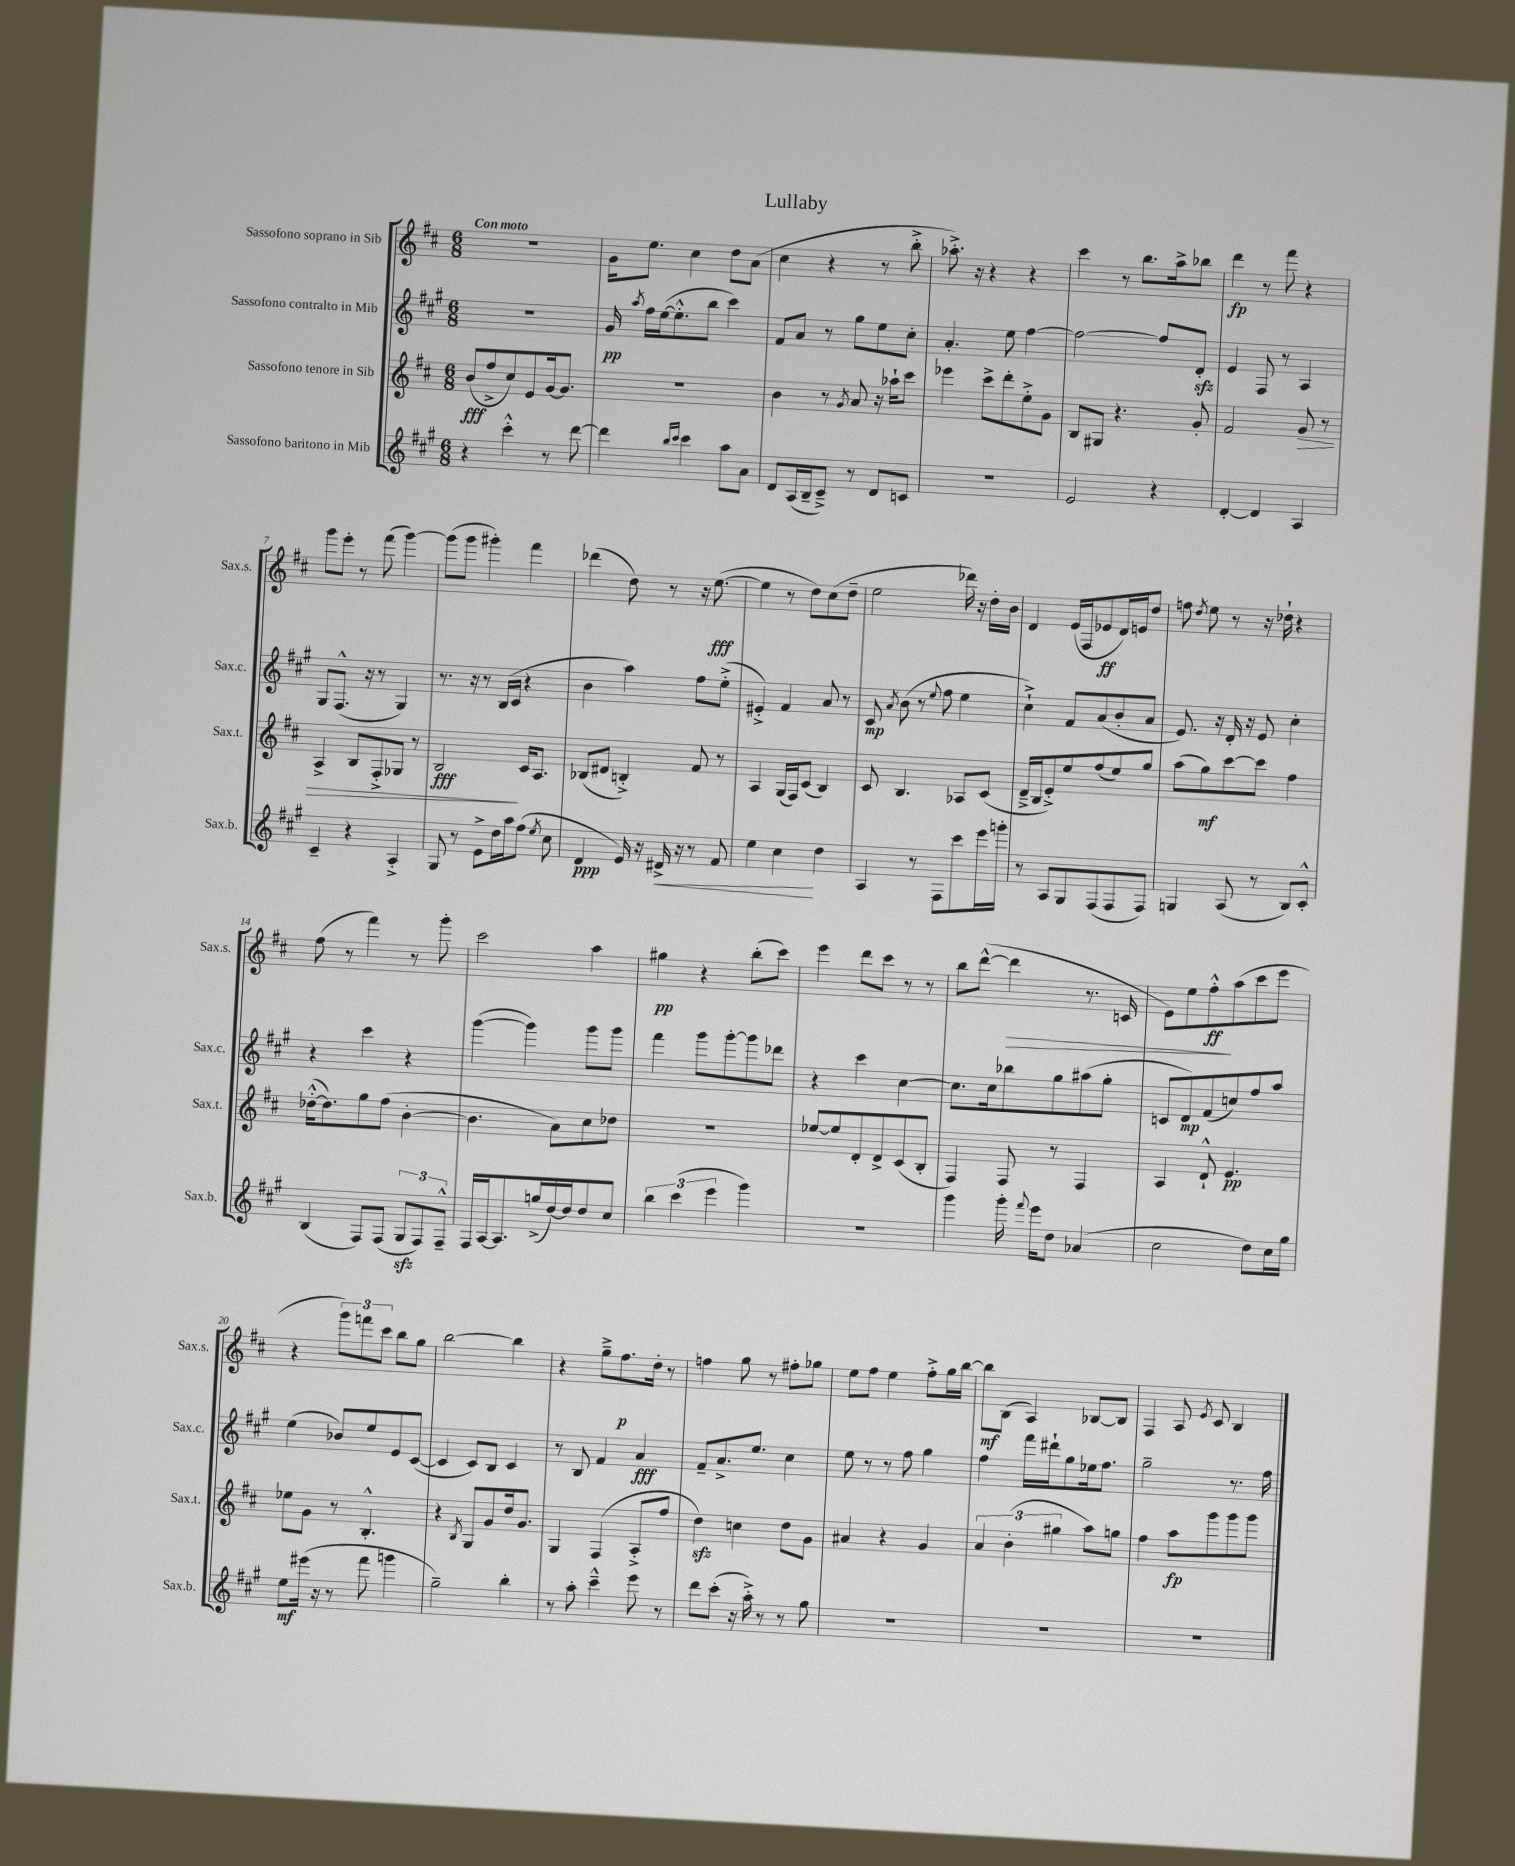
\header { title = "Lullaby" }
<<
\new StaffGroup <<
\new Staff = "s0" \with { instrumentName = "Sassofono soprano in Sib" shortInstrumentName = "Sax.s." } {
    \clef treble \key d \major \numericTimeSignature \time 6/8 \tempo "Con moto"
    \autoBeamOff R2. |
    g'16[ e''8.] cis''4 d''8[ a'8]( |
    cis''4 r4 r8 b''8-.-> |
    aes''8.-.->) r16 r4 r4 |
    cis'''4 r8 b''8.[ a''16-> bes''8] |
    d'''4\fp r8 fis'''8 r4 |
    g'''8[ e'''8]-. r8 fis'''8( g'''4~) |
    g'''8[( g'''8] gis'''4-.) fis'''4 |
    des'''4( d''8) r8 r16 e''8.~\fff( |
    e''4 r8 d''8[) cis''8( d''8]-- |
    e''2 des'''16) r16 d''16[-. b'16] |
    d'4 e'16[( fis16 ees'8\ff d'16) e'16 d''8] |
    f''8 \acciaccatura { d''8 } e''8 r8 r16 des''16-! r4 |
    fis''8( r8 fis'''4) r8 g'''8-. |
    cis'''2 a''4 |
    gis''4\pp r4 b''8[-.( cis'''8]) |
    e'''4 d'''8[ cis'''8] r8 r8 |
    b''8[ d'''8]~-^( d'''4\> r8. c'16 |
    e'8[) e''8 fis''8-.-^\ff\! a''8( cis'''8 e'''8] |
    r4 \tuplet 3/2 { g'''8[) f'''8 cis'''8] } b''8[ g''8] |
    b''2~ b''4 |
    r4 g''8[---> fis''8.\p d''16]-. r8 |
    f''4 g''8 r8 fis''8[-. ges''8] |
    e''8[ fis''8] e''4 fis''8[-.-> g''16 b''16]~ |
    b''8[\mf b8]( a4) bes8[~ bes8] |
    fis4 a8 \acciaccatura { e'8 } cis'8 b4 \bar "|." |
}
\new Staff = "s1" \with { instrumentName = "Sassofono contralto in Mib" shortInstrumentName = "Sax.c." } {
    \clef treble \key a \major \numericTimeSignature \time 6/8
    \autoBeamOff R2. |
    gis'16\pp \acciaccatura { a''8 } fis''16[ e''16~( e''8.-.-^ b''8] cis'''4) |
    fis'8[ a'8] r8 gis''8[ e''8 cis''8]-. |
    a'4.-. e''8 fis''4~ |
    fis''2~ fis''8[ d'8]-.\sfz |
    e'4 fis8 r8 a4 |
    gis8[ fis8.]-^( r16 r8 gis4) |
    r8. r16 r8 b16[( cis'16] r4 |
    b'4 a''4) fis''8[ e''8]-.->( |
    eis'4-.->) fis'4 a'8 r8 |
    cis'8\mp \acciaccatura { a'8 } b'8( r8 \appoggiatura { e''8 } fis''8 e''4 |
    cis''4-!->) fis'8[ a'8( b'8-. a'8] |
    e'8.) r16 d'16-. r16 e'8 cis''4-. |
    r4 cis'''4 r4 |
    gis'''4~( gis'''4) gis'''8[ gis'''8] |
    fis'''4 gis'''8[ gis'''8~-. gis'''8 des'''8] |
    r4 cis'''4 cis''4~ |
    cis''8.[ cis''16 bes''8 gis''8 ais''8( gis''8]-. |
    c'8[ d'8\mp) fis'8( c''8) fis''8 a''8] |
    e''4( bes'8[) e''8 e'8 cis'8]~( |
    cis'4 cis'8[) b8] cis'4 |
    r8 b8 fis'4 a'4\fff |
    fis'8[-- a'8.-> e''8.] cis''4 |
    e''8 r8 r8 fis''8 gis''4 |
    fis''4 fis'''16[ dis'''16-! gis''8 ees''16 fis''8.] |
    gis''2-- r8. fis''16 \bar "|." |
}
\new Staff = "s2" \with { instrumentName = "Sassofono tenore in Sib" shortInstrumentName = "Sax.t." } {
    \clef treble \key d \major \numericTimeSignature \time 6/8
    \autoBeamOff b'8[\fff( fis''8-> cis''8) e'8 g'16~ g'8.] |
    R2. |
    b'4 r8 \acciaccatura { g'8 } a'8 r16 aes''16[-! cis'''8] |
    ees'''4 cis'''8[-> d'''8-. e''8-.-> g'8] |
    b8[ gis8] r4. g'8-. |
    fis'2 g'8\> r8 |
    a4-> b8[ fis8-.-> ges8] r8 |
    b2\fff\! cis'16[ a8.] |
    bes8[( dis'8] b4-.->) fis'8 r8 |
    a4 g16[( fis16) cis'8]( b4) |
    cis'8 b4. aes8[ cis'8]( |
    d'16[---> b16 e'8-.->) e''8 fis''8( e''8) g''8] |
    a''8[( g''8\mf) cis'''8~ cis'''8] fis''4 |
    des''16[~-.-^( des''8.) g''8 fis''8]( b'4~-. |
    b'4. a'8[) cis''8 des''8] |
    R2. |
    ees''8[~ ees''8 d'8-. d'8-> cis'8( b8]-. |
    fis4) fis8 r8 fis4 |
    a4 d'8-!-^ e'4.\pp |
    ees''8[ g'8] r8 b4.-.-^ |
    r4 \acciaccatura { b8 } g8[ g'8 d''16 g'8.] |
    g4 fis4( a8[-.-> fis''8] |
    d''4\sfz) c''4 d''8[ g'8] |
    ais'4 r4 g'4 |
    \tuplet 3/2 { a'4 b'4-.( gis''4 } a''8[) g''8] |
    fis''4 a''8[\fp g'''8 g'''8 g'''8] \bar "|." |
}
\new Staff = "s3" \with { instrumentName = "Sassofono baritono in Mib" shortInstrumentName = "Sax.b." } {
    \clef treble \key a \major \numericTimeSignature \time 6/8
    \autoBeamOff r4 cis'''4-.-^ r8 d'''8~ |
    d'''4 \grace { b''16[ cis'''16] } cis'''4 a''8[ a'8] |
    d'8[ a16( b16-- cis'8]--->) r8 d'8[ c'8] |
    R2. |
    e'2 r4 |
    d'4~-. d'4 a4 |
    cis'4-- r4 a4-.-> |
    gis8 r8 e'8[-> d''16 a''16 fis''8]( \acciaccatura { e''8 } cis''8 |
    d'4\ppp e'16) r16 dis'16->\< r16 r8 fis'8 |
    e''4 cis''4\! d''4 |
    a4 r8 fis8[ cis'''8 e'''16 g'''16]-. |
    r8 a8[ gis8 fis8( fis8 fis8]) |
    g4 a8( r8 b8[) cis'8]-.-^ |
    b4( fis8[) fis8]( \tuplet 3/2 { gis8[\sfz fis8) fis8]---^ } |
    fis16[ a16~ a8. g''16->( d''16~) d''16 d''8 cis''8] |
    \tuplet 3/2 { b''4 cis'''4( e'''4 } gis'''4) |
    R2. |
    gis'''4 gis'''16-. \appoggiatura { fis'''8 } e'''16[ d''8] aes'4( |
    cis''2 d''8[) cis''16 gis''16] |
    e''8[\mf eis'''16]( r16 r8 fis'''8 g'''4 |
    gis''2--) b''4-. |
    r8 a''8-. cis'''4---^ e'''8 r8 |
    d'''8[ cis'''8]-.( r16 a''16-.->) r8 r8 gis''8 |
    R2. |
    R2. |
    R2. \bar "|." |
}
>>
>>
